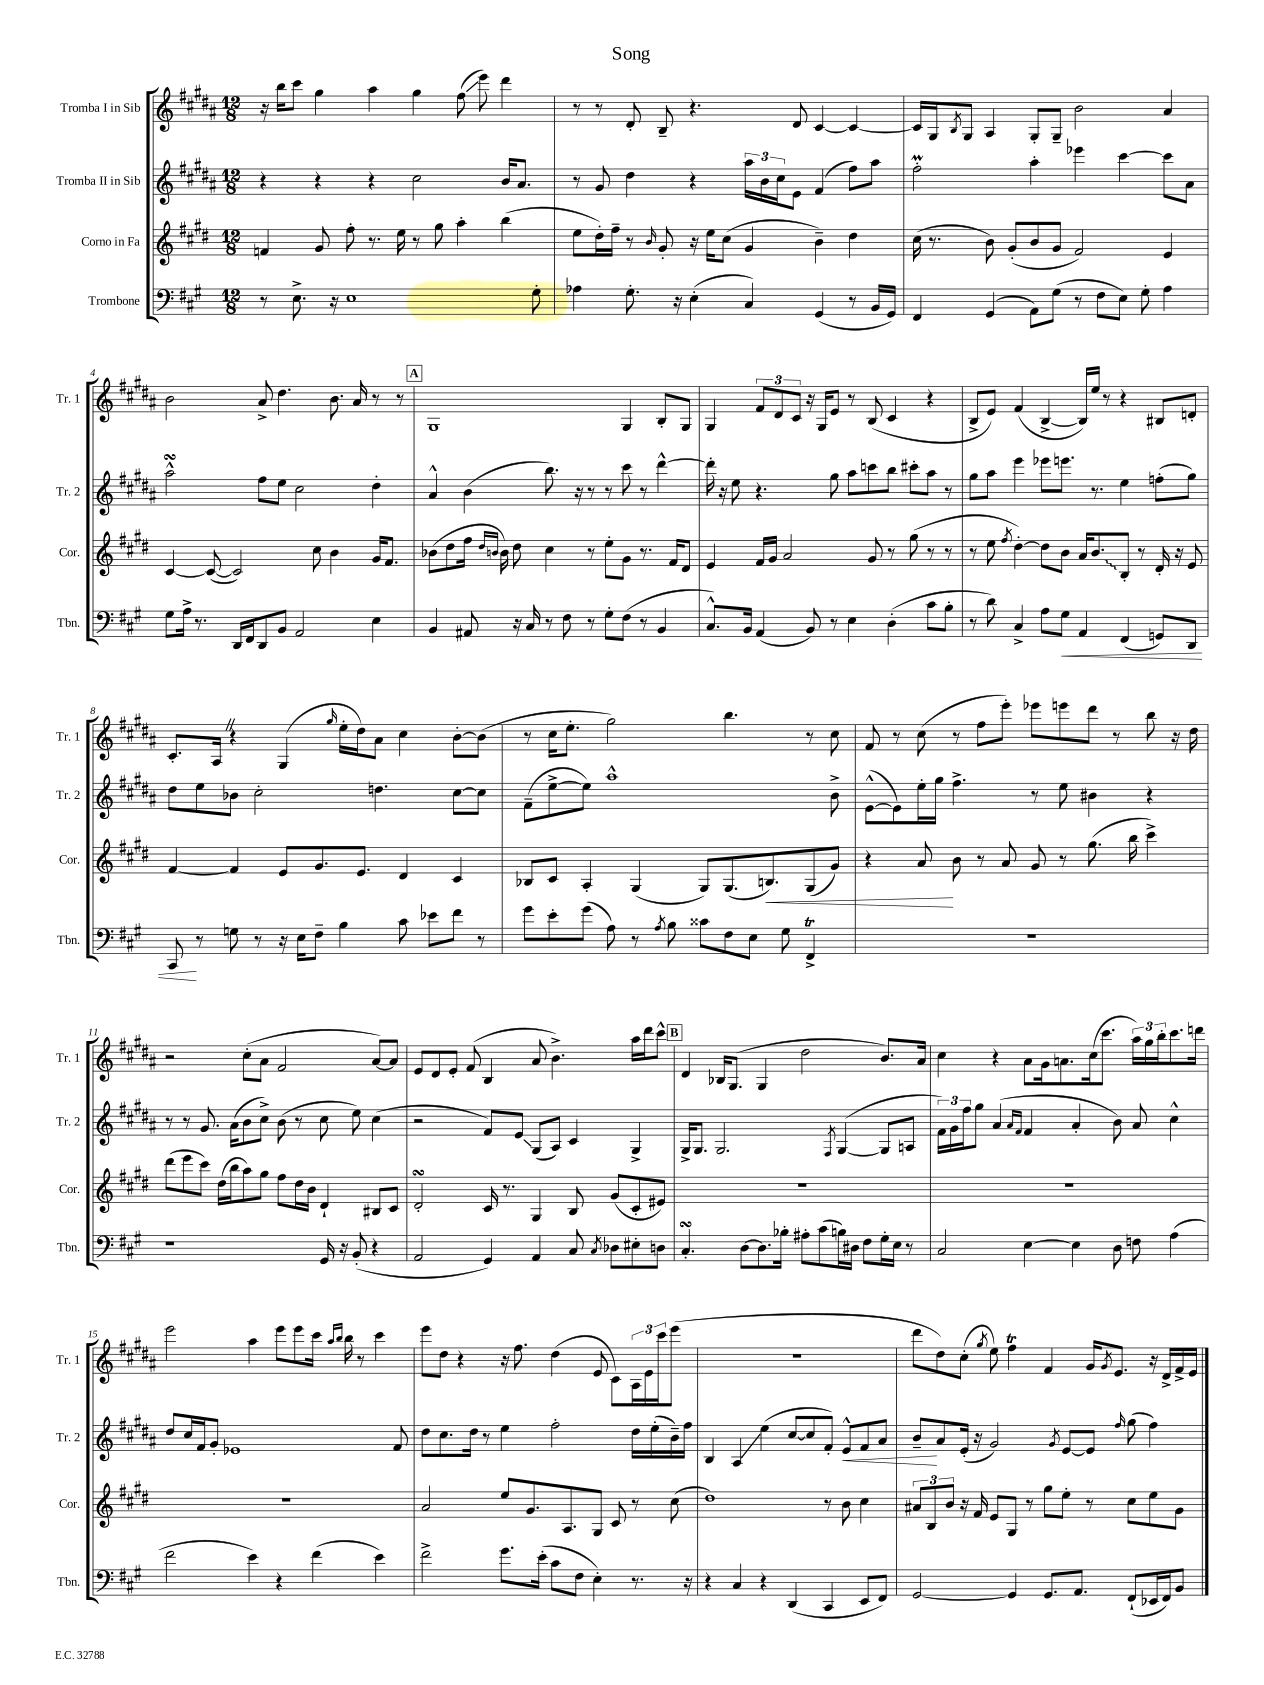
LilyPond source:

\header { title = "Song" }
<<
\new StaffGroup <<
\new Staff = "s0" \with { instrumentName = "Tromba I in Sib" shortInstrumentName = "Tr. 1" } {
    \clef treble \key b \major \numericTimeSignature \time 12/8
    r16 b''16 cis'''8 gis''4 ais''4 gis''4 fis''8\glissando( e'''8) dis'''4 |
    r8 r8 dis'8-. b8-- r4. dis'8 cis'4~ cis'4~ |
    cis'16 gis16 \acciaccatura { b8 } gis8 ais4 gis8-. gis8-- b'2 ais'4 |
    b'2 ais'8-> dis''4. b'8. ais'16 r8 r8 |
    \mark \markup { \box "A" } gis1 gis4 b8-. gis8 |
    gis4 \tuplet 3/2 { fis'8 dis'8 cis'8 } r16 gis16 e'8 r8 b8( cis'4 r4 |
    b8-> e'8) fis'4( b4~-> b16) e''16 r8 r4 bis8 d'8-. |
    cis'8.-. ais16 \once \override BreathingSign.text = \markup { \musicglyph "scripts.caesura.straight" } \breathe r4 gis4( \grace { gis''16 } e''16-. dis''16) ais'8 cis''4 b'8~-. b'8( |
    r8 cis''16 e''8.-. gis''2) b''4. r8 cis''8 |
    fis'8 r8 cis''8( r8 fis''8 e'''8-.) ees'''8 e'''8 dis'''8 r8 b''8 r16 dis''16 |
    r2 cis''8-.( ais'8 fis'2 ais'8~) ais'8 |
    e'8 dis'8 e'8-. fis'8( b4 ais'8 b'4.->) ais''16 dis'''16 cis'''8-^ |
    \mark \markup { \box "B" } dis'4 bes16 gis8.( gis4 dis''2 b'8.) ais'16 |
    cis''4 r4 ais'8 gis'16 a'8. cis''16( cis'''8. \tuplet 3/2 { ais''16) gis''16 b''16-. } cis'''8. d'''16 |
    e'''2 ais''4 e'''8 e'''8 cis'''16 \grace { ais''16 b''16 } b''16 r8 cis'''4 |
    e'''8 dis''8 r4 r16 fis''8. dis''4( e'8 cis'8) \tuplet 3/2 { ais16 e'16 cis'''16 } e'''8( |
    R1. |
    dis'''8 dis''8) cis''8-.( \acciaccatura { gis''8 } e''8) fis''4\trill fis'4 gis'16 \acciaccatura { gis'8 } e'8. r16 dis'16-> fis'16-> e'16 \bar "|." |
}
\new Staff = "s1" \with { instrumentName = "Tromba II in Sib" shortInstrumentName = "Tr. 2" } {
    \clef treble \key b \major \numericTimeSignature \time 12/8
    r4 r4 r4 cis''2 b'16 ais'8. |
    r8 gis'8 dis''4 r4 \tuplet 3/2 { ais''16 b'16 cis''16 } e'8 fis'4( fis''8) ais''8 |
    fis''2-.\prall ais''4-. ees'''4 cis'''4~ cis'''8 ais'8 |
    ais''2-^\turn fis''8 e''8 cis''2 dis''4-. |
    \mark \markup { \box "A" } ais'4-^ b'4( b''8.) r16 r8 r8 cis'''8 r8 dis'''4~-^ |
    dis'''16-. r16 e''8 r4. gis''8 ais''8 c'''8 b''8 cis'''8-. ais''8 r8 |
    gis''8 ais''8 e'''4 ees'''8 e'''8. r8. e''4 f''8-.( gis''8) |
    dis''8 e''8 bes'8 cis''2-. d''4. cis''8~ cis''8 |
    fis'8--( e''8~-> e''8) ais''1-^ b'8-> |
    e'8~-^( e'8) e''16-. gis''16 fis''4.-> r8 e''8 bis'4 r4 |
    r8 r8 gis'8. ais'16( b'8 cis''8->) b'8( r8 cis''8 e''8) cis''4( |
    r2 fis'8) e'8\glissando gis8( ais8) cis'4 gis4-> |
    \mark \markup { \box "B" } gis16-> gis8. gis2. \acciaccatura { fis8 } gis4~( gis8 a8 |
    \tuplet 3/2 { fis'16) gis'16 fis''16 } gis''8 ais'4( \grace { ais'16 fis'16 } fis'4 ais'4-. b'8) ais'8 cis''4-^ |
    dis''8 cis''16 fis'16 gis'8-. ees'1 fis'8 |
    dis''8 cis''8. dis''16 r8 e''4 fis''2-. dis''16 e''16-.( b'16--) fis''16 |
    b4 ais4\glissando e''4( cis''8~ cis''8 fis'8-.) e'8-^\< fis'8 ais'8 |
    b'8--\! ais'8 e'16-.( r16 gis'2) \acciaccatura { gis'8 } e'8~ e'8 \grace { fis''16 } gis''8( fis''4) \bar "|." |
}
\new Staff = "s2" \with { instrumentName = "Corno in Fa" shortInstrumentName = "Cor." } {
    \clef treble \key e \major \numericTimeSignature \time 12/8
    f'4 gis'8 fis''8-. r8. e''16 r8 gis''8 a''4-. b''4( |
    e''8 dis''16-.) fis''16-- r8 \grace { b'16 } gis'8-. r16 e''16 cis''8( gis'4 b'4--) dis''4 |
    cis''16( r8. b'8) gis'8-.( b'8 gis'8 fis'2) e'4 |
    cis'4~ cis'8~( cis'2) cis''8 b'4 gis'16 fis'8. |
    \mark \markup { \box "A" } bes'8( dis''8 fis''16 \grace { dis''16 b'16 } b'16) dis''8 cis''4 r8 e''8-. gis'8 r8. fis'16 dis'8 |
    e'4 fis'16 gis'16 a'2 gis'8 r8 gis''8( r8 r8 |
    r8 e''8 \acciaccatura { fis''8 } dis''4~-.) dis''8 b'8 a'16 \once \override Glissando.style = #'zigzag b'8.\glissando b8-. r8 dis'16-. r16 e'8 |
    fis'4~ fis'4 e'8 gis'8. e'8. dis'4 cis'4 |
    bes8 cis'8 a4-. gis4( gis8) gis8.( b8.\<) gis8( gis'8) |
    r4 a'8\! b'8 r8 a'8 gis'8 r8 gis''8.( b''16 cis'''4->) |
    dis'''8( e'''8 cis'''8) dis''16( b''16 a''8) gis''8 fis''8 dis''16 b'16 dis'4-! bis8 cis'8 |
    dis'2-.\turn cis'16 r8. gis4 b8 gis'8( cis'8-. eis'8) |
    \mark \markup { \box "B" } R1. |
    R1. |
    R1. |
    a'2 e''8 gis'8. a8. gis8 cis'8 r8 cis''8( |
    dis''1) r8 b'8 cis''4 |
    \tuplet 3/2 { ais'8 b8 b'8 } r16 fis'16 e'8 gis8 r8 gis''8 e''8-. r8 cis''8 e''8 gis'8 \bar "|." |
}
\new Staff = "s3" \with { instrumentName = "Trombone" shortInstrumentName = "Tbn." } {
    \clef bass \key a \major \numericTimeSignature \time 12/8
    r8 e8.-> r16 e1 gis8-. |
    aes4 gis8.-. r16 e4-.( cis4) gis,4( r8 b,16 gis,16) |
    fis,4 gis,4( a,8) gis8( r8 fis8 e8) gis8-. a4 |
    gis8 a16-> r8. d,16 fis,16 d,8 b,8 a,2 e4 |
    \mark \markup { \box "A" } b,4 ais,8 r16 cis16 r8 fis8 r8 gis8-. fis8( r8 b,4 |
    cis8.-^) b,16 a,4( b,8) r8 e4 d4-.( cis'8 b8-. |
    r8 d'8) cis4-> a8 gis8\< a,4 fis,4( g,8) d,8 |
    cis,8\! r8 g8 r8 r16 e16 fis8-- b4 cis'8 ees'8 fis'8 r8 |
    gis'8 e'8-. gis'8( a8) r8 \acciaccatura { a8 } b8 cisis'8 fis8 e8 gis8 fis,4->\trill |
    R1. |
    r1 gis,16 r16 b,8-.( r4 |
    a,2 gis,4) a,4 cis8 \acciaccatura { cis8 } des8 eis8-. d8 |
    \mark \markup { \box "B" } cis4.-.\turn d8~ d8. bes16-. ais8-. cis'8( b16) dis16 fis8 gis16-. e16 r8 |
    cis2 e4~ e4 d8 f8 a4( |
    fis'2 e'4) r4 fis'4( e'4) |
    fis'2-> gis'8. e'16-.( cis'8 fis8 e4-.) r8. r16 |
    r4 cis4 r4 d,4( cis,4 e,8 fis,8) |
    gis,2~ gis,4 gis,8. a,8. fis,8-!( ees,16 fis,16) b,8 \bar "|." |
}
>>
>>
